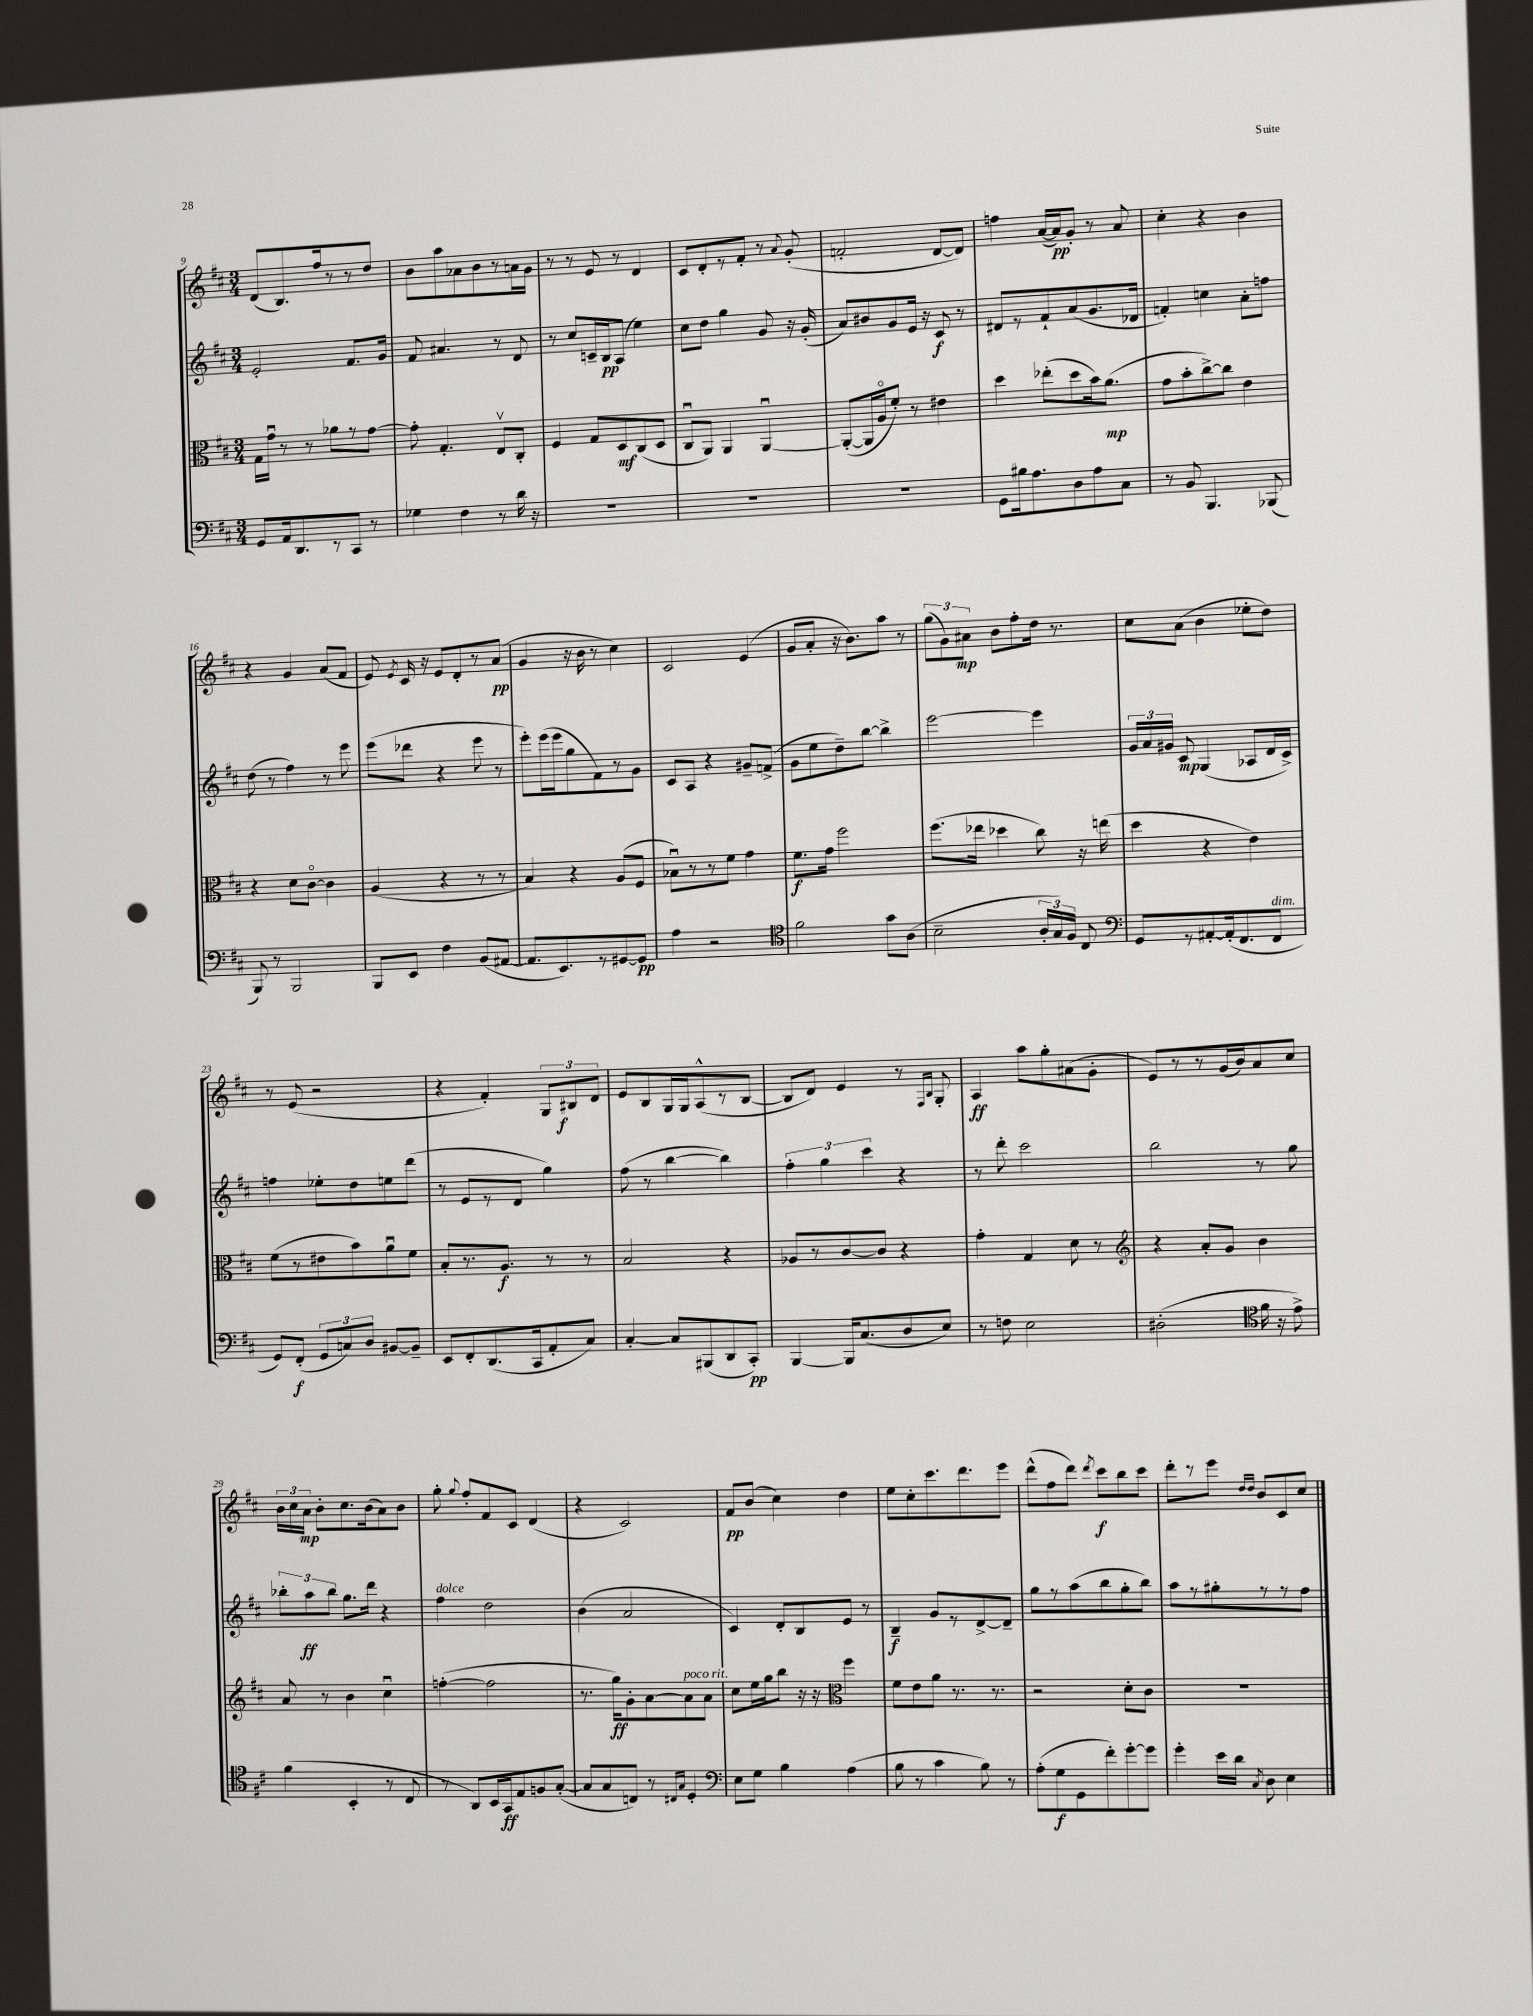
<<
\new StaffGroup <<
\new Staff = "s0" {
    \clef treble \key d \major \numericTimeSignature \time 3/4
    \autoBeamOff d'8[( b8.) fis''16 r8 r8 d''8] |
    b'8[ a''8 aes'8 b'8 r8 a'16 g'16] |
    r8 r8 e'8 r8 d'4 |
    cis'8[ d'8-. r8 fis'8]-. r8 \appoggiatura { a'8 } g'8-.( |
    f'2-. d'8[~ d'8]) |
    f''4 a'16[~( a'16\pp) g'8]-. r8 a'8 |
    cis''4-. r4 b'4 |
    r4 g'4 a'8[( fis'8] |
    e'8) \acciaccatura { e'8 } cis'16 r16 e'8[ d'8-. r8 a'8]\pp( |
    g'4 r16 b'16 r8 cis''4) |
    cis'2 e'4( |
    g'8[ a'8]-. r16 b'8.[) a''8] r8 |
    \tuplet 3/2 { g''8[( g'8) ais'8]\mp } b'8[ fis''8-. d''16] r8. |
    cis''8[ a'8]( b'4 ees''8[-. d''8]) |
    r8 e'8( r2 |
    r4 fis'4-.) \tuplet 3/2 { g8[ bis8\f d'8] } |
    e'8[ b8 g16 g16 a8-^( r8 b8]~ |
    b8[ d'8]) e'4 r8 \grace { fis16[ b16] } g8-. |
    a4\ff a''8[ g''8-. ais'8( g'8]-. |
    e'8[) r8 r8 g'16( b'16) a'8 cis''8] |
    \tuplet 3/2 { b'16[ cis''16 a'16]\mp } b'8[-. cis''8. b'16( a'8) b'8] |
    g''8-. \appoggiatura { g''8 } fis''8[-. fis'8 cis'8] d'4( |
    r4 cis'2) |
    fis'8[\pp b'8]( cis''4) d''4 |
    e''8[ cis''8-. cis'''8. d'''8. e'''8] |
    d'''8[-^( fis''8 d'''8]) \acciaccatura { d'''8 } cis'''8[\f b''8 cis'''8] |
    d'''8[-. r8 e'''8] \grace { d''16[ d''16] } b'8[ cis'8 cis''8] \bar "|." |
}
\new Staff = "s1" {
    \clef treble \key d \major \numericTimeSignature \time 3/4
    \autoBeamOff e'2-. fis'8.[ g'16] |
    fis'8 ais'4. r8 d'8 |
    r8 cis''8[ c'16-- b16\pp a8]( e''4) |
    cis''8[ d''8] g''4 g'8 r16 g'16-.( |
    a'8[) bis'8 g'8 e'16] r16 cis'8\f r8 |
    dis'8[ r8 fis'8-! a'8( g'8. des'16] |
    f'4-.) c''4 a'8[-. f''8] |
    d''8( r8 fis''4) r8 e'''8 |
    e'''8[( des'''8] r4 e'''8 r8 |
    e'''8[-.) e'''16( e'''16 g''8 fis'8) r8 g'8] |
    cis'8[ a8] r4 gis'8[-- f'8]->( |
    g'8[ e''8 d''8--) b''8]~ b''4-> |
    e'''2~ e'''4 |
    \tuplet 3/2 { g'16[ a'16 gis'16] } cis'8\mp g4( aes8[ d'16 cis'16]->) |
    f''4 ees''8[-. d''8 e''8 d'''8]( |
    r8 e'8[ r8 d'8] g''4) |
    fis''8( r8 b''4~ b''4) |
    \tuplet 3/2 { fis''4-. g''4 cis'''4 } r4 |
    r8 d'''8-. cis'''2 |
    b''2 r8 g''8 |
    \tuplet 3/2 { bes''8[-. a''8\ff bes''8] } g''8.[ d'''16] r4 |
    fis''4^\markup { \italic "dolce" } d''2 |
    b'4( a'2 |
    cis'4) d'8[-. b8 e'8] r8 |
    b4--\f g'8[ r8 d'8~-> d'8]-- |
    g''8[ r8 a''8( b''8 g''8-. b''8]) |
    a''8[ r8 gis''8-. r8 r8 fis''8] \bar "|." |
}
\new Staff = "s2" {
    \clef alto \key d \major \numericTimeSignature \time 3/4
    \autoBeamOff g16[ g'16]\downbow r8 r8 aes'8[ r8 g'8]~ |
    g'8-. g4.-. e8[\upbow cis8]-. |
    fis4 g8[ d8\mf cis8( d8] |
    cis8[\downbow a,8]) a,4 a,4~\downbow |
    a,8[~-.( a,16 a16\flageolet fis'8]-.) r8 eis'4 |
    d''4 ees''8[-.( d''8 b'16) a'8.]\mp( |
    g'8[ b'8-. cis''8~->) cis''8] e'4 |
    r4 d'8[ cis'8]~\flageolet cis'4 |
    a4( r4 r8 r8 |
    b4) r4 a8[( fis8] |
    bes8[\downbow) r8 r8 fis'8] g'4 |
    fis'8.[\f g'16] fis''2 |
    fis''8.[( ees''16] des''4 cis''8) r16 e''16( |
    d''4 r4 e'4) |
    fis'8[( r8 eis'8 b'8) a'8\downbow fis'8] |
    b8[-. r8. a8.]\f r8 r8 |
    b2 r4 |
    aes8[ r8 cis'8~ cis'8] r4 |
    g'4-. g4 d'8 r8 |
    \clef treble r4 a'8[-. g'8] b'4 |
    a'8 r8 b'4 cis''4\downbow |
    f''4~-.( f''2 |
    r8. g''16[\ff) g'8-. a'8~ a'8^\markup { \italic "poco rit." } a'8] |
    cis''8[ e''16 g''16 b''8] r16 r16 \clef alto fis''4 |
    fis'8[ e'8 a'8] r8. r8. |
    r2 d'8[-. cis'8] |
    R2. \bar "|." |
}
\new Staff = "s3" {
    \clef bass \key d \major \numericTimeSignature \time 3/4
    \autoBeamOff g,8[ a,16 d,8. r8 cis,8] r8 |
    ges4 fis4 r8 d'16 r16 |
    R2. |
    R2. |
    R2. |
    g,8[ bis16 a8. d8 a8 cis8] |
    r8 b,8 b,,4. bes,,8( |
    b,,8) r8 b,,2 |
    b,,8[ e,8] fis4 b,8[( ais,8]~ |
    ais,8.[ e,8.) r8 gis,8~ gis,8]\pp |
    a4 r2 |
    \clef tenor fis'2 g'8[ a8]( |
    b2-- \tuplet 3/2 { a16[-. g16) fis16] } cis8 |
    \clef bass g,8[ r8 ais,8~-. ais,16-.( fis,8. fis,8]^\markup { \italic "dim." } |
    g,8[) fis,8]-.\f( \tuplet 3/2 { g,8[ c8) d8] } bis,8[~ bis,8]-- |
    e,8[ fis,8-. d,8.( cis,16 a,8-. cis8]) |
    cis4~-. cis8[ bis,,8( d,8 cis,8]-.\pp) |
    b,,4~ b,,16[ cis8.( d8 e8]) |
    r8 f8 e2 |
    dis2-.( \clef tenor fis'16 r16 e'8->) |
    fis'4( b,4-. r8 cis8 |
    r8 a,8[) b,16 g,16\ff e8 f8 g8]~-.( |
    g8[ g8 c8]) r8 \grace { cis16[ g16] } d4-. |
    \clef bass e8[ g8] b4 a4( |
    b8 r8 cis'4 b8) r8 |
    a8[-.( g8\f g,8 fis'8-.) g'8~-. g'8] |
    g'4-. e'16[ d'16] \acciaccatura { cis8 } d8 e4 \bar "|." |
}
>>
>>
\layout { \context { \Score currentBarNumber = #9 } }
